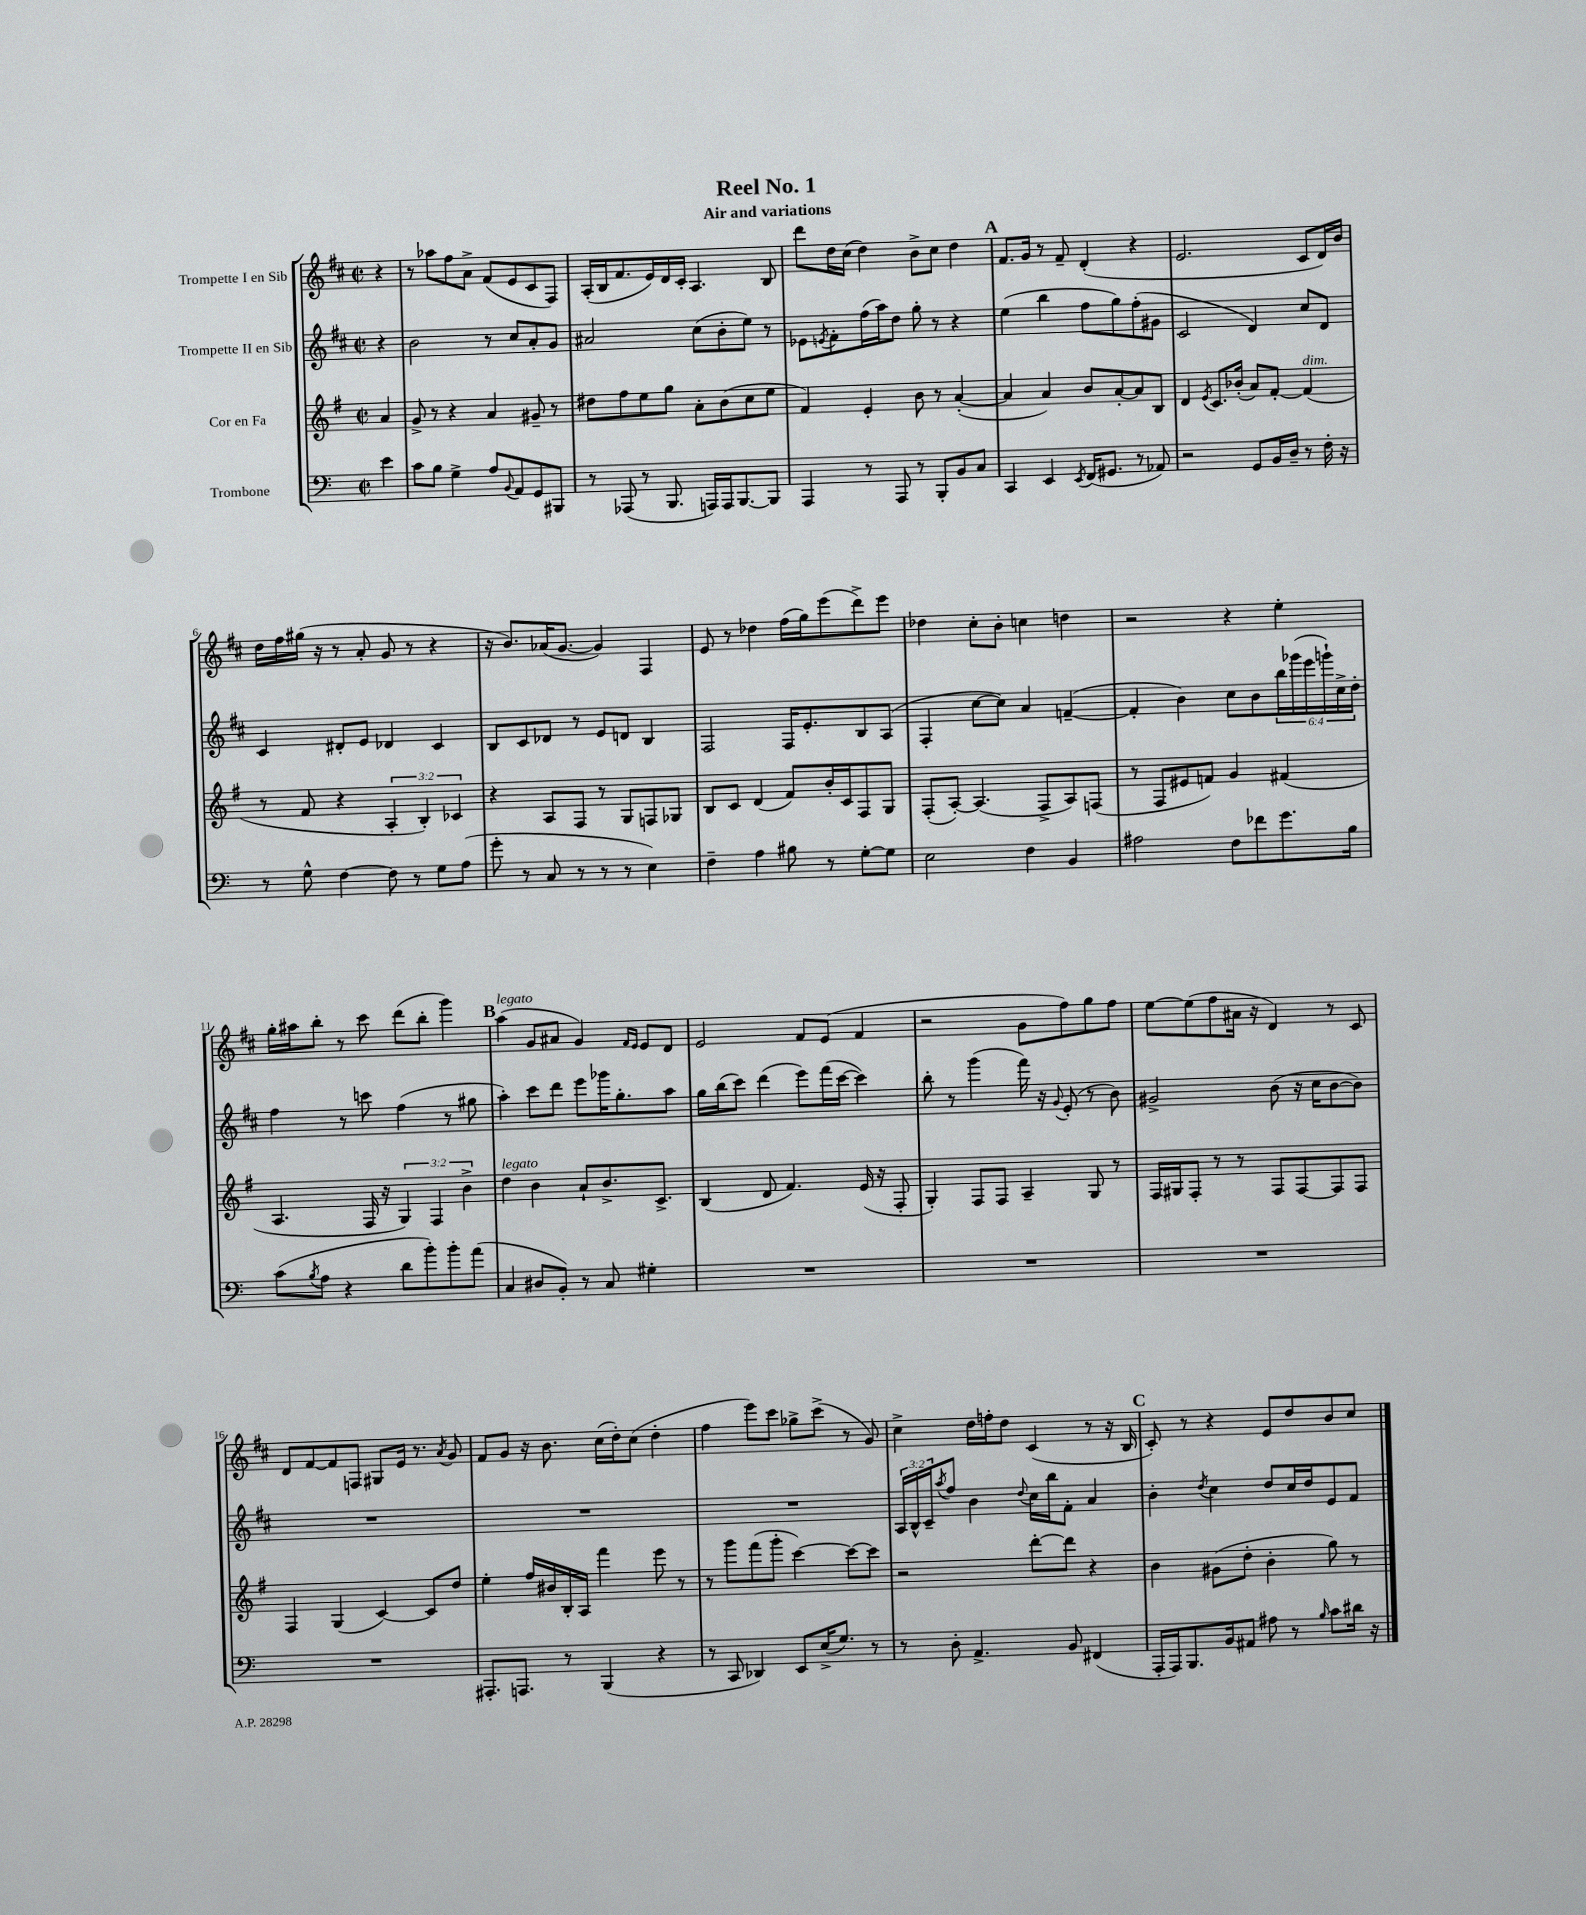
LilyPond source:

\header { title = "Reel No. 1" subtitle = "Air and variations" }
<<
\new StaffGroup <<
\new Staff = "s0" \with { instrumentName = "Trompette I en Sib" } {
    \clef treble \key d \major \defaultTimeSignature \time 2/2 \partial 4
    r4 |
    r8 aes''8 fis''8 a'8-> fis'8( e'8 cis'8 fis8) |
    a16-.( b16 fis'8. e'16) d'16 cis'16-. a4. b8 |
    d'''8 d''16 cis''16( d''4) b'8-> cis''8 d''4 |
    \mark \markup { \bold "A" } fis'8. g'16 r8 fis'8-- d'4-.( r4 |
    e'2. cis'8 d'16) b'16 |
    d''16 fis''16 gis''16( r16 r8 a'8-. g'8 r8 r4 |
    r16 b'8.) aes'16( g'8.~ g'4) fis4 |
    e'8 r8 des''4 fis''16( g''16) e'''8( d'''8->) e'''8 |
    des''4 cis''8-. b'8-. c''4 d''4 |
    r2 r4 e''4-. |
    g''16-. ais''16 b''8-. r8 cis'''8 d'''8( b''8-. g'''4) |
    \mark \markup { \bold "B" } a''4^\markup { \italic "legato" }( g'8 ais'8 g'4) \grace { fis'16 e'16 } e'8 d'8 |
    e'2 fis'8 e'8( fis'4 |
    r2 g'8 fis''8) g''8 fis''8 |
    e''8~ e''8( fis''8 ais'16 r16 d'4) r8 cis'8 |
    d'8 fis'8~ fis'8 f8 gis8 e'16 r8. \acciaccatura { a'8 } g'8 |
    fis'8 g'8 r16 b'8. cis''16( d''16-.) cis''8( d''4-. |
    fis''4 e'''8) cis'''8 ges''8-> cis'''8->( r8 g'8) |
    cis''4-> d''16 f''16-. d''8 cis'4( r8 r16 b16 |
    \mark \markup { \bold "C" } cis'8-.) r8 r4 e'8 d''8 b'8 cis''8 \bar "|." |
}
\new Staff = "s1" \with { instrumentName = "Trompette II en Sib" } {
    \clef treble \key d \major \defaultTimeSignature \time 2/2 \override Staff.TupletNumber.text = #tuplet-number::calc-fraction-text \partial 4
    r4 |
    b'2 r8 cis''8 a'8-. g'8 |
    ais'2 cis''8( b'8-. e''8) r8 |
    ees'8 \acciaccatura { e'8 } fis'8-. fis''16( a''16) d''8 g''8-. r8 r4 |
    \mark \markup { \bold "A" } e''4( b''4 fis''8 g''8) fis''8-.( gis'8 |
    cis'2 d'4) cis''8 d'8 |
    cis'4 dis'8-. e'8 des'4 cis'4 |
    b8 cis'8 des'8 r8 e'8 d'8 b4 |
    fis2 fis16 e'8.-. b8 a8( |
    fis4-. cis''8~ cis''8) a'4 f'4~--( |
    f'4-. b'4) cis''8 b'8 \tuplet 6/4 { b''16 ges'''16( e'''16 g'''16-!) cis''16-> d''16-. } |
    fis''4 r8 c'''8 fis''4( r8 gis''8 |
    \mark \markup { \bold "B" } a''4-.) cis'''8 d'''8 e'''8 ges'''16 g''8.-. a''8 |
    g''16 b''16( cis'''8) d'''4( e'''8) fis'''16( cis'''16~ cis'''4) |
    b''8-. r8 g'''4( fis'''16) r16 \appoggiatura { g'8 } e'8-.( r8 b'8) |
    gis'2-> b'8( r16 cis''16 b'8~ b'8) |
    R1 |
    R1 |
    R1 |
    \tuplet 3/2 { a16 b16-^ cis'16-- } \acciaccatura { a''8 } fis''8 b'4 \appoggiatura { d''8 } cis''16 b''16 fis'8-. a'4 |
    \mark \markup { \bold "C" } b'4-. \acciaccatura { d''8 } cis''4 d''8 cis''16 d''16 e'8 fis'8 \bar "|." |
}
\new Staff = "s2" \with { instrumentName = "Cor en Fa" } {
    \clef treble \key g \major \defaultTimeSignature \time 2/2 \override Staff.TupletNumber.text = #tuplet-number::calc-fraction-text \partial 4
    a'4 |
    g'8-> r8 r4 a'4 gis'8-- r8 |
    dis''8 fis''8 e''8 g''8 a'8-. b'8( c''8 e''8 |
    fis'4) e'4-. b'8 r8 a'4~-.( |
    \mark \markup { \bold "A" } a'4 a'4) b'8 a'8~-. a'8 b8 |
    d'4 \acciaccatura { e'8 } c'8. bes'16-.( a'8) fis'8~-. fis'4^\markup { \italic "dim." }( |
    r8 fis'8 r4 \tuplet 3/2 { a4-. b4-.) ces'4 } |
    r4 a8 fis8 r8 g8 f8 ges8 |
    b8 c'8 d'4( fis'8) b'16-. c'16 fis8 g8 |
    fis8-.( a8~-.) a4.( fis8-> a8) f8( |
    r8 fis8 eis'8 f'8) g'4 fis'4( |
    a4. fis16 r16 \tuplet 3/2 { g4) fis4 b'4-> } |
    \mark \markup { \bold "B" } d''4^\markup { \italic "legato" } b'4 a'8-! b'8.-> c'8.-> |
    b4( d'8 fis'4.) e'16( r16 fis8-. |
    g4-.) fis8 fis8 a4-- g8 r8 |
    fis16 gis16 fis8-. r8 r8 fis8 fis8~ fis8 fis8 |
    fis4 g4( c'4~) c'8 d''8 |
    e''4-. fis''16 bis'16 b16-. a16 fis'''4 e'''8 r8 |
    r8 g'''8 fis'''8( g'''8-. c'''4~) c'''8~ c'''8 |
    r2 d'''8~-. d'''8 r4 |
    \mark \markup { \bold "C" } b'4 gis'8( d''8-. b'4-. g''8) r8 \bar "|." |
}
\new Staff = "s3" \with { instrumentName = "Trombone" } {
    \clef bass \key c \major \defaultTimeSignature \time 2/2 \partial 4
    e'4 |
    c'8 b8 g4-> a8 \appoggiatura { b,8 } a,8 g,8 bis,,8 |
    r8 aes,,8( r8 b,,8. a,,16) a,,16 b,,8.~ b,,8 |
    a,,4 r8 a,,8 r8 b,,8-. b,8 c8 |
    \mark \markup { \bold "A" } c,4 e,4 \acciaccatura { e,8 } f,16( gis,8. r8 aes,8) |
    r2 g,8 b,16 d16-- r8 f16-. r16 |
    r8 g8-^ f4~ f8 r8 g8 a8( |
    g'8-. r8 c8 r8 r8 r8 e4) |
    f4-- a4 bis8 r8 g8~-. g8 |
    e2 f4 b,4 |
    ais2 f8 fes'8 g'8. b16 |
    c'8( \acciaccatura { b8 } a8 r4 d'8 b'8-.) b'8-. a'8( |
    \mark \markup { \bold "B" } c4 dis8 b,8-.) r8 c8 gis4-. |
    R1 |
    R1 |
    R1 |
    R1 |
    ais,,8.-. a,,8. r8 b,,4( r4 |
    r8 c,8 des,4) e,8 e16->( g8.) r8 |
    r8 d8-. a,4.-> b,8 fis,4( |
    \mark \markup { \bold "C" } a,,16-. a,,16) b,,8. b,16 ais,8 ais8 r8 \grace { b16 } c'8 dis'16 r16 \bar "|." |
}
>>
>>
